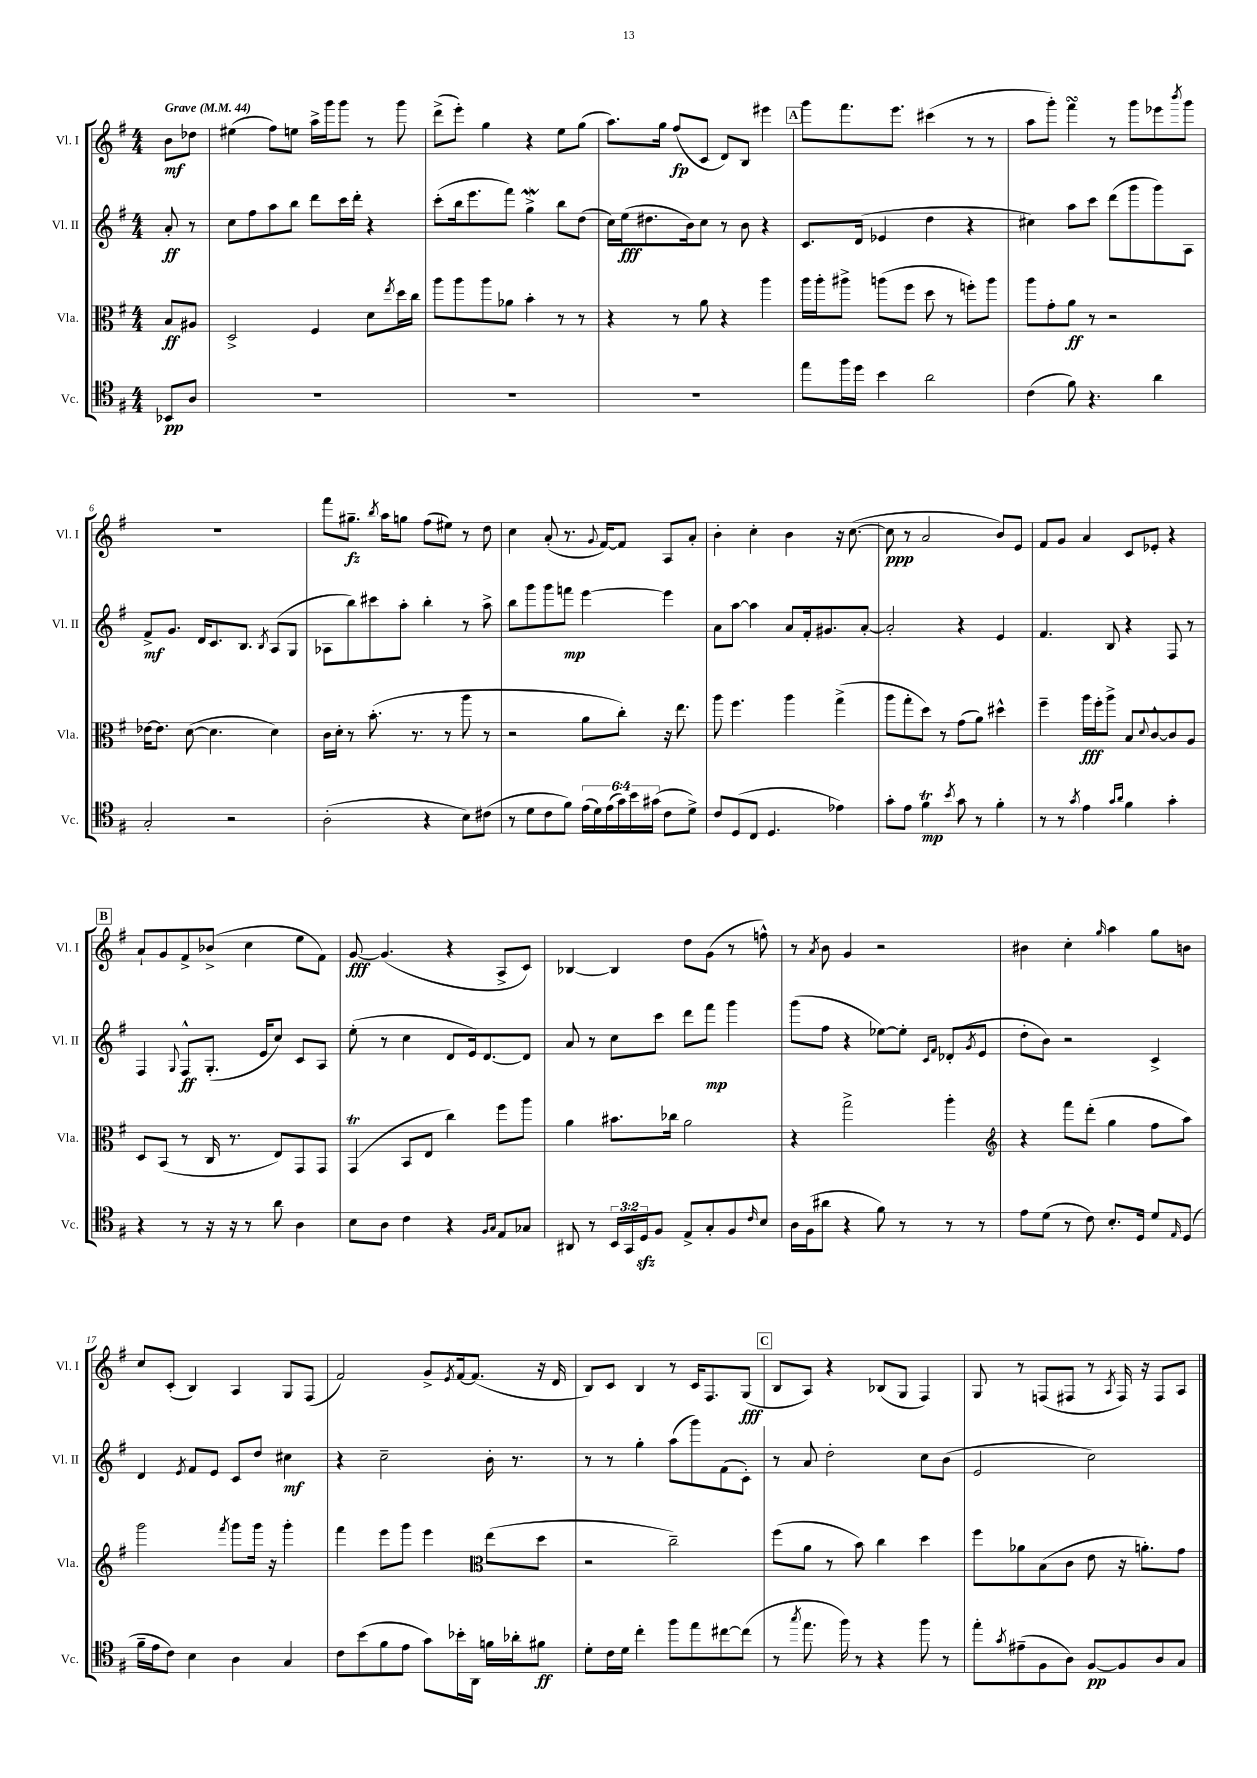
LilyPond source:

<<
\new StaffGroup <<
\new Staff = "s0" \with { instrumentName = "Vl. I" shortInstrumentName = "Vl. I" } {
    \clef treble \key g \major \numericTimeSignature \time 4/4 \partial 4 \tempo "Grave" 4 = 44
    b'8\mf des''8 |
    eis''4( fis''8) e''8 a''16-> g'''16 g'''8 r8 g'''8 |
    d'''8->( e'''8-.) g''4 r4 e''8 g''8( |
    a''8.) g''16 fis''8\fp( c'8 d'8) b8 eis'''4 |
    \mark \markup { \box "A" } g'''8 fis'''8. e'''8. cis'''4( r8 r8 |
    a''8 g'''8-.) fis'''4\turn r8 g'''8 ees'''8 \acciaccatura { b'''8 } g'''8 |
    R1 |
    fis'''8 gis''8.--\fz \acciaccatura { b''8 } a''16 g''8 fis''8( eis''8) r8 d''8 |
    c''4 a'8-.( r8. \appoggiatura { g'8 } fis'16~) fis'8 a8 a'8-. |
    b'4-. c''4-. b'4 r16 c''8.~( |
    c''8\ppp r8 a'2 b'8) e'8 |
    fis'8 g'8 a'4 c'8 ees'8-. r4 |
    \mark \markup { \box "B" } a'8-! g'8 fis'8-> bes'8->( c''4 e''8 fis'8) |
    g'8~\fff g'4.( r4 a8-> c'8) |
    bes4~ bes4 d''8 g'8( r8 f''8-^) |
    r8 \acciaccatura { a'8 } b'8 g'4 r2 |
    bis'4 c''4-. \grace { g''16 } a''4 g''8 b'8 |
    c''8 c'8-.( b4) a4 g8 fis8( |
    fis'2) g'8-> \acciaccatura { e'8 } fis'16~ fis'8.( r16 d'16 |
    b8) c'8 b4 r8 c'16 fis8. g8\fff( |
    \mark \markup { \box "C" } b8 a8) r4 bes8( g8 fis4) |
    g8 r8 f8( fis8 r8 \acciaccatura { a8 } fis16) r16 fis8 a8 \bar "|." |
}
\new Staff = "s1" \with { instrumentName = "Vl. II" shortInstrumentName = "Vl. II" } {
    \clef treble \key g \major \numericTimeSignature \time 4/4 \partial 4
    a'8-.\ff r8 |
    c''8 fis''8 a''8 b''8 d'''8 c'''16 d'''16-. r4 |
    c'''8-.( b''16 e'''8. fis'''8) g''4->\mordent b''8 d''8( |
    c''16) e''16\fff( dis''8. b'16) c''8 r8 b'8 r4 |
    \mark \markup { \box "A" } c'8. d'16( ees'4 d''4 r4 |
    cis''4) a''8 c'''8 d'''8( g'''8 g'''8) a8 |
    fis'8->\mf g'8. d'16 c'8. b8. \acciaccatura { b8 } a8( g8 |
    aes8 b''8) cis'''8 a''8-. b''4-. r8 a''8-> |
    b''8 g'''8 g'''8 f'''8\mp e'''4~ e'''4 |
    a'8 a''8~ a''4 a'8 fis'16-. gis'8. a'8~-. |
    a'2-. r4 e'4 |
    fis'4. b8 r4 fis8 r8 |
    \mark \markup { \box "B" } fis4 \appoggiatura { g8 } fis8-^\ff g8.-.( e'16 c''8) c'8 a8 |
    e''8-.( r8 c''4 d'8 e'16) d'8.~ d'8 |
    a'8 r8 c''8 c'''8 d'''8 fis'''8\mp g'''4 |
    g'''8( fis''8 r4 ees''8~) ees''8-. \grace { c'16 fis'16 } des'8-.( \acciaccatura { g'8 } e'8 |
    d''8-. b'8) r2 c'4-> |
    d'4 \acciaccatura { e'8 } fis'8 e'8 c'8 d''8 cis''4\mf |
    r4 c''2-- b'16-. r8. |
    r8 r8 g''4-. a''8( g'''8) fis'8( c'8-.) |
    \mark \markup { \box "C" } r8 a'8 d''2-. c''8 b'8( |
    e'2 c''2) \bar "|." |
}
\new Staff = "s2" \with { instrumentName = "Vla." shortInstrumentName = "Vla." } {
    \clef alto \key g \major \numericTimeSignature \time 4/4 \partial 4
    b8\ff ais8 |
    d2-> fis4 d'8 \acciaccatura { e''8 } d''16 c''16 |
    a''8 a''8 a''8 aes'8 b'4-. r8 r8 |
    r4 r8 a'8 r4 a''4 |
    \mark \markup { \box "A" } a''16 a''16-. ais''8-> a''8( fis''8 d''8 r8 f''8-.) a''8 |
    a''8 g'8-. a'8\ff r8 r2 |
    ees'16~ ees'8. d'8~( d'4. d'4) |
    c'16 d'16-. r8 b'8.-.( r8. r8 a''8 r8 |
    r2 a'8 c''8-.) r16 e''8. |
    a''8 fis''4. a''4 g''4->( |
    a''8 g''8-. d''8) r8 g'8( a'8) dis''4-^ |
    fis''4-- a''16\fff fis''16-. a''8-> b8 \appoggiatura { d'8 } c'8~-^ c'8 a8 |
    \mark \markup { \box "B" } d8 b,8( r8 c16 r8. e8) g,8 g,8 |
    g,4\trill( b,8 e8 c''4) fis''8 a''8 |
    a'4 bis'8. ces''16 a'2 |
    r4 g''2-> a''4-. |
    \clef treble r4 fis'''8 d'''8-.( g''4 fis''8 a''8) |
    g'''2 \acciaccatura { fis'''8 } g'''8 g'''16 r16 g'''4-. |
    fis'''4 e'''8 g'''8 e'''4 \clef alto e''8( d''8 |
    r2 c''2--) |
    \mark \markup { \box "C" } fis''8( a'8 r8 b'8) c''4 d''4 |
    fis''8 aes'8 b8( c'8 e'8 r16 a'8.-.) g'8 \bar "|." |
}
\new Staff = "s3" \with { instrumentName = "Vc." shortInstrumentName = "Vc." } {
    \clef tenor \key g \major \numericTimeSignature \time 4/4 \override Staff.TupletNumber.text = #tuplet-number::calc-fraction-text \partial 4
    bes,8\pp a8 |
    R1 |
    R1 |
    R1 |
    \mark \markup { \box "A" } e''8 fis''16 d''16 b'4 a'2 |
    c'4( fis'8) r4. a'4 |
    g2-. r2 |
    a2-.( r4 b8) cis'8( |
    r8 d'8 c'8 fis'8) \tuplet 6/4 { e'16( d'16) e'16( g'16) b'16 gis'16( } c'8 d'8->) |
    c'8 d8( c8 d4. ees'4) |
    g'8-. e'8 fis'4\trill\mp \acciaccatura { b'8 } g'8 r8 fis'4-. |
    r8 r8 \acciaccatura { g'8 } e'4 \grace { g'16 a'16 } fis'4 g'4-. |
    \mark \markup { \box "B" } r4 r8 r16 r16 r8 a'8 a4 |
    b8 a8 c'4 r4 \grace { fis16 g16 } e8 ges8 |
    ais,8 r8 \tuplet 3/2 { b,16 g,16 d16\sfz } fis8 e8-> g8-. fis8 \grace { c'16 } b8 |
    a16 fis16( ais'8 r4 fis'8) r8 r8 r8 |
    e'8 d'8( r8 c'8) b8.-. d16 d'8 \grace { e16 } d8( |
    fis'16-- e'16 c'8) b4 a4 g4 |
    c'8 b'8( fis'8 e'8 g'8) bes'16-. a,16 f'16 aes'16-. fis'8\ff |
    d'8-. c'16 d'16 c''4-. fis''8 e''8 cis''8~ cis''8( |
    \mark \markup { \box "C" } r8 \acciaccatura { g''8 } e''8. fis''16) r8 r4 fis''8 r8 |
    e''8-. \acciaccatura { g'8 } eis'8--( fis8 a8) fis8~\pp fis8 a8 g8 \bar "|." |
}
>>
>>
